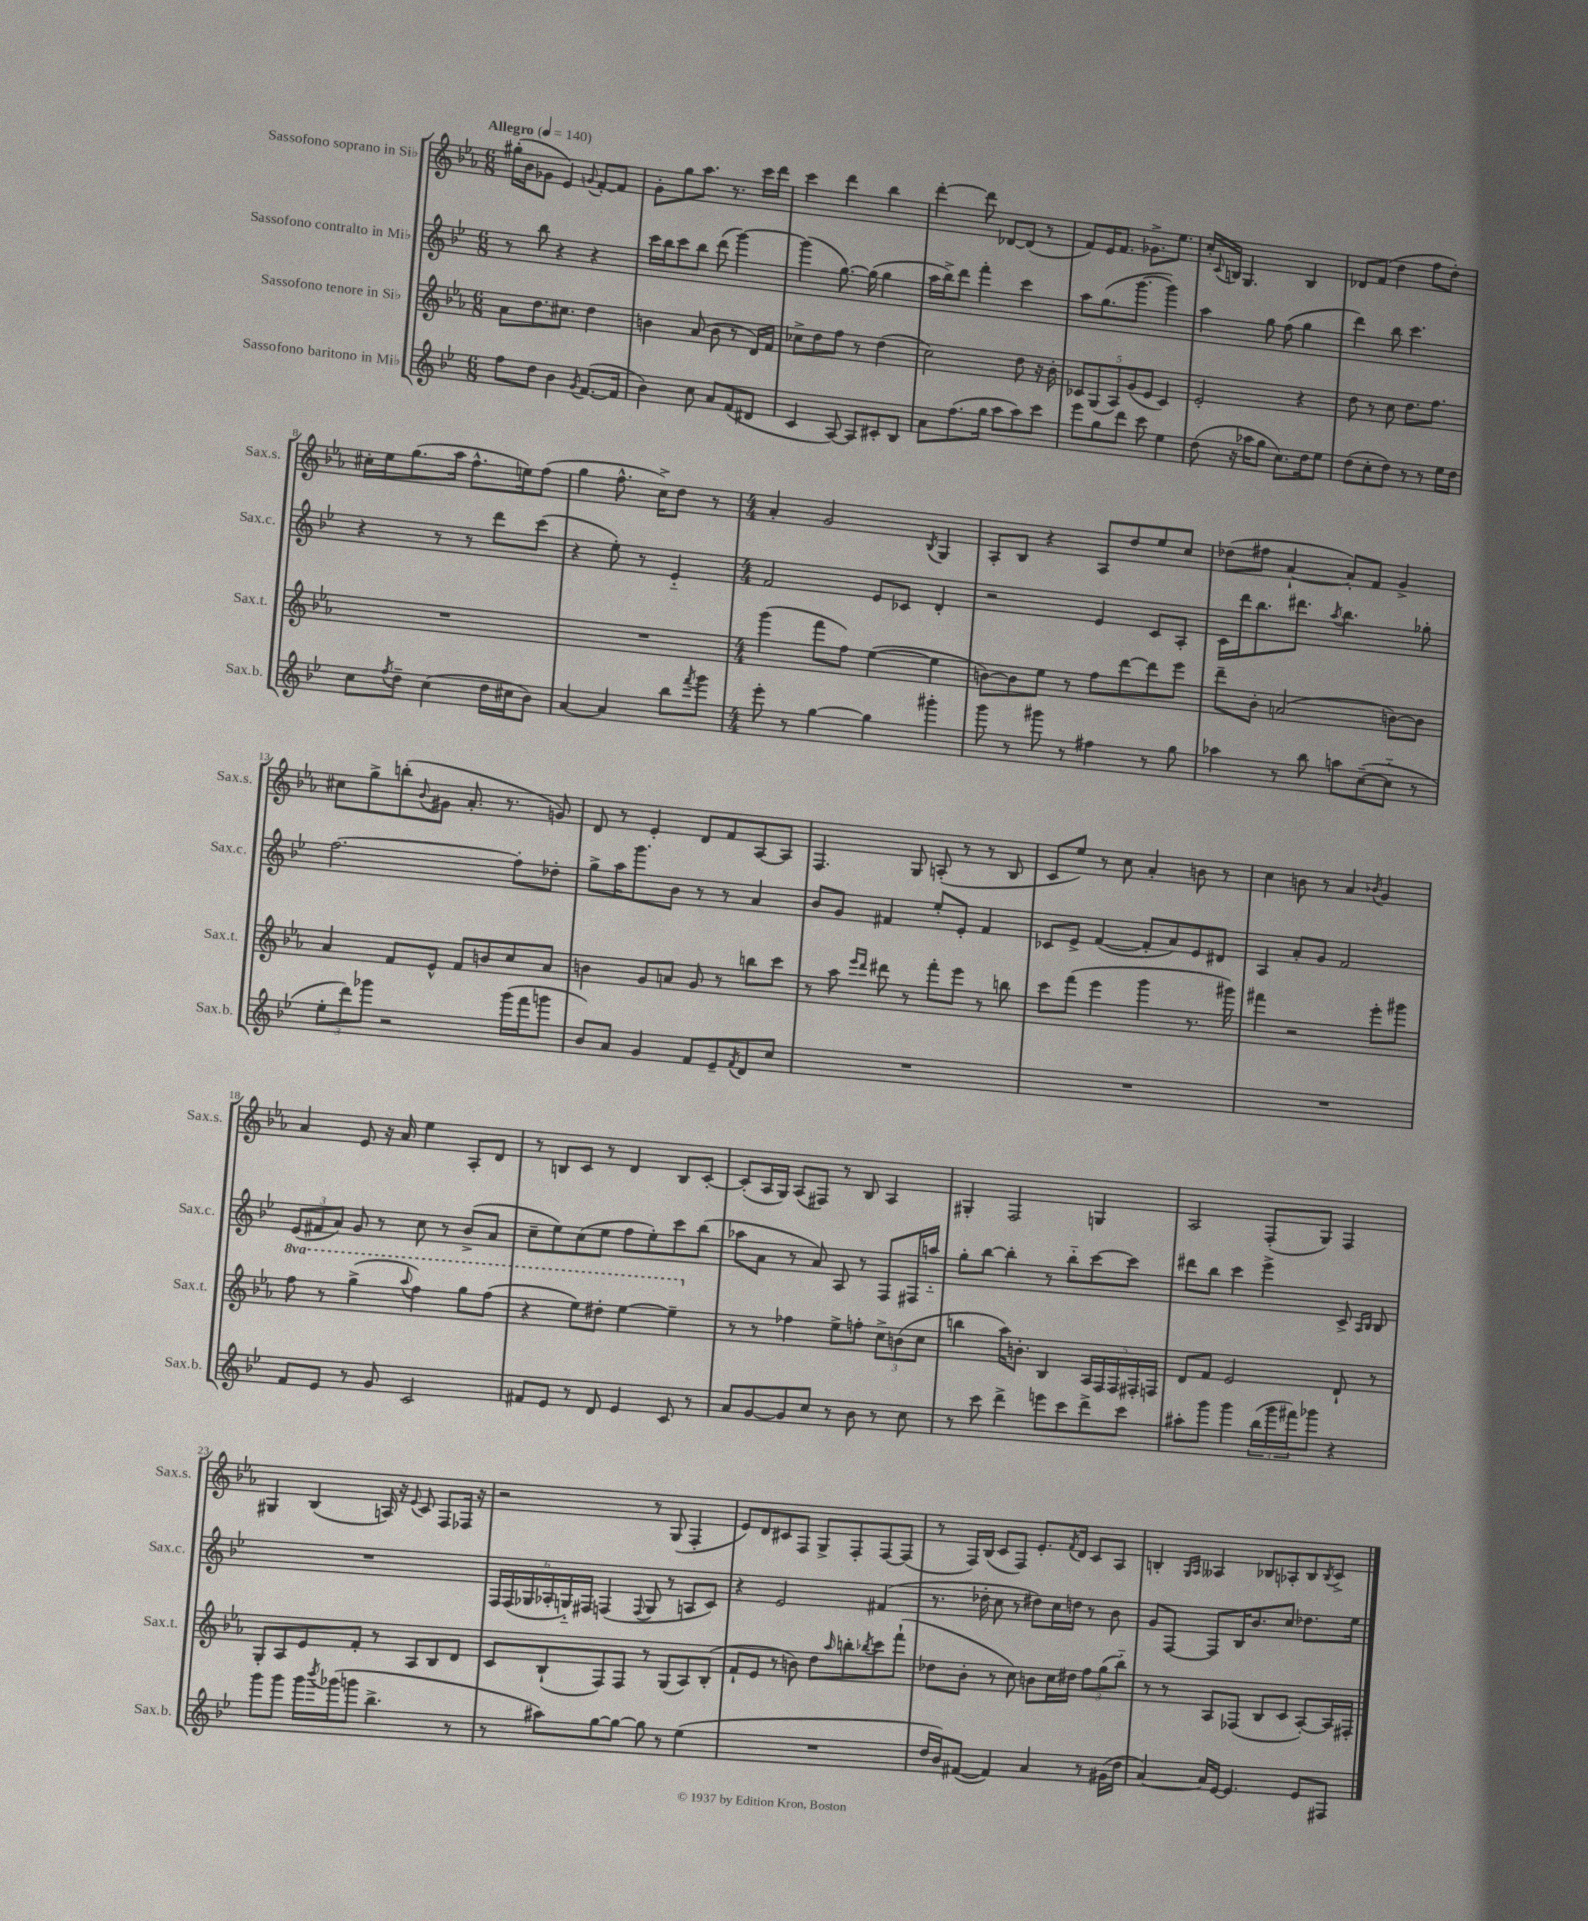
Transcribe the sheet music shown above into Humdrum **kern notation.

**kern	**kern	**kern	**kern
*part4	*part3	*part2	*part1
*staff4	*staff3	*staff2	*staff1
*I"Sassofono baritono in Mi♭	*I"Sassofono tenore in Si♭	*I"Sassofono contralto in Mi♭	*I"Sassofono soprano in Si♭
*I'Sax.b.	*I'Sax.t.	*I'Sax.c.	*I'Sax.s.
*clefG2	*clefG2	*clefG2	*clefG2
*k[b-e-]	*k[b-e-a-]	*k[b-e-]	*k[b-e-a-]
*M6/8	*M6/8	*M6/8	*M6/8
*MM140	*MM140	*MM140	*MM140
=1	=1	=1	=1
!	!	!	!LO:TX:a:B:t=Allegro
8ff\L	8a-\L	8r	(16gg#X'\LL
.	.	.	16b-\J
8dd\J	8.dd\	8bb-\	8g-X\J
4b-\	.	4r	4e-/)
.	8.cc#X\J	.	.
8qg/	.	.	8qqgn/
([8.f/L	4dd\	4r	[8f'/L
.	.	.	8f/J]
16f/Jk]	.	.	.
=2	=2	=2	=2
4b-\)	4bn\	16ccc\LL	8g'\L
.	.	16bb-\J	.
.	.	8ccc\	8gg\
8cc\	(8a-/	8bb-\J	8.aa-\J
8a/L	8b\	(8ddd\	.
.	.	.	8.r
(8f/	8r	[4ggg\)	.
8d#X/J	16d/LL)	.	16ccc\LL
.	16f/JJ	.	16ddd\JJ
=3	=3	=3	=3
4c/	8cc-X^\L	(4ggg\]	4ccc\
.	8dd\	.	.
[8A/)	8ff\J	[8.gg\)	4ddd\
8A/L]	8r	.	.
.	.	(16gg\]	.
8c#X'/	(4dd\	4gg\	4bb-\
8B-/J	.	.	.
=4	=4	=4	=4
8a\L	2cc\)	16aa\LL	[4ddd'\
.	.	16bb-^\J)	.
(8.ff\	.	8ddd\J	.
.	.	4fff'\	8ddd\]
16gg\Jk	.	.	.
8aa\L	.	.	[8d-X/L
8aa\)	8dd\	4ccc\	(8d-/J]
8ccc\J	16r	.	8r
.	16b-'\	.	.
=5	=5	=5	=5
8eee-\L	10c-X/L	8aa\L	8f/L)
.	(10G/	.	.
8gg\	.	(8.gg\	16e-/K
.	.	.	8.f/J
.	10A-/)	.	.
8ddd\J	.	.	.
.	(10g/	.	.
.	.	[8.ggg\J	.
8ccc\	.	.	8.g-X^\L
.	10e-/J	.	.
4ee-\	4c-/)	4ggg\])	.
.	.	.	8.ee-\J
=6	=6	=6	=6
(8dd\	2e-'/	4aa\	16cc'/LL
.	.	.	8qqc/
.	.	.	16Bn/JJ
16r	.	.	4.G/
16aa-X\KL	.	.	.
8gg\J	.	8gg\	.
8.cc\L)	.	(8ff\	.
.	4r	4gg\	4B/
16dd\k	.	.	.
8ee-\J	.	.	.
=7	=7	=7	=7
(8dd\L	8dd\	4ddd\)	8d-X/L
8cc'\	8r	.	(8f/J
8dd\J)	8cc\	8bb-\	4dd\
8r	8.dd\L	4.ccc\	.
8r	.	.	8ff\L
.	8.ff\J	.	.
16ee-\LL	.	.	8dd'\J)
16dd\JJ	.	.	.
!!LO:LB:g=z
=8	=8	=8	=8
8cc\L	2.r	4r	16cc#X'\LL
.	.	.	16ee-\J
8qff/	.	.	.
8dd~\J	.	.	(8.gg\
(4cc\	.	8r	.
.	.	.	16aa-\Jk
.	.	8r	8.ff^^\L
16dd\LL	.	8ddd\L	.
16cc#X\J	.	.	16een\k)
8b-\J)	.	(8ccc\J	(8ff\J
=9	=9	=9	=9
[4a/	2.r	4r	4gg\
4a/]	.	8ee-'\)	8.ff^^\
.	.	8r	.
.	.	.	16cc^\KL)
8bb-\L	.	4e-/	8dd\J
8qfff/	.	.	.
8ggg\J	.	.	8r
=10	=10	=10	=10
*M4/4	*M4/4	*M4/4	*M4/4
8eee-'\	(4ggg\	2f/	4a-'/
8r	.	.	.
[4gg\	8fff\L	.	2g/
.	8ff\J)	.	.
4gg\]	([4ee-\	8e-/L	.
.	.	8c-X/J	.
.	.	.	8qB-/
4ggg#X'\	4ee-\]	4d'/	4G/
=11	=11	=11	=11
8ggg\	[8bn\L)	2r	8A-'/L
8r	8b\]	.	8B-/J
8ggg#X\	8ee-\J	.	4r
8r	8r	.	.
4ff#X\	8ff\L	4e-/	8A-/L
.	[8ddd\	.	8dd/
8r	8ddd\]	8c/L	8ee-/
8gg\	8eee-\J	8A'/J	8cc/J
=12	=12	=12	=12
4aa-X\	8ddd~\L	16c\LL	(8dd-X\L
.	.	16ddd\J	.
.	8b-'\J	8.bb-\	8ff#X\J
8r	(2an/	.	[4a-`/
.	.	8.ddd#X\J	.
8bb-\	.	.	.
.	.	8qaa/	.
8aan\L	.	4.bb-\	8a-'/L])
([8cc~\	.	.	8f/J
8cc\J]	[8bn\L)	.	4g^/
8r	8b\J]	8gg-X'\	.
!!LO:LB:g=z
=13	=13	=13	=13
12ee-'\L	4a-/	[2.ff\	8cc#X\L
12ddd\)	.	.	.
.	.	.	8gg^\
12ggg-X\J	.	.	.
2r	8f/L	.	(8bbn'\
.	.	.	8qqb-/
.	8e-^^/J	.	8g#X\J
.	8f/L	.	8.a-'/
.	8bn/	.	.
.	.	.	8.r
(16ggg-\LL	8cc/	8ff'\L]	.
16fff\J	.	.	.
8gggn\J	8a-/J	8dd-X'\J	8gn/)
=14	=14	=14	=14
8b-/L)	4bn\	8gg^\L	8d/
8a/J	.	16aa\K	8r
.	.	8.ggg\	.
4g/	8g/L	.	4e-'/
.	8an/J	8b-\J	.
8f/L	8g/	8r	8d/L
8e-~/	8r	8r	8f/
8qf/	.	.	.
8d/	8bbn\L	4a/	[8A-/
8cc/J	8ccc\J	.	8A-/J]
=15	=15	=15	=15
1r	8r	8b-/L	4.F/
.	8aa-\	8g/J	.
.	16qqeee-/LL	.	.
.	16qqddd/JJ	.	.
.	8ddd#X\	4f#X/	.
.	8r	.	8G/
.	8fff'\L	8ee-'/L	(8An'/
.	8eee-\J	8e-'/J	8r
.	8r	4f#/	8r
.	8bbn\	.	8B-/
=16	=16	=16	=16
1r	8ccc\L	8c-X/L	8c/L
.	(8fff\J	8e-^/J	8ee-/J)
.	4eee-\	([4f/	8r
.	.	.	8cc\
.	4ggg\	8f'/L]	4a-'/
.	.	8a/)	.
.	8.r	8e-/	8bn\
.	.	8d#X/J	8r
.	16ggg#X\)	.	.
=17	=17	=17	=17
1r	4fff#X\	4A/	4cc\
.	2r	8a'/L	8bn\
.	.	8g/J	8r
.	.	2f/	4a-/
.	.	.	8qb-X/
.	8eee-'\L	.	4g/
.	8ggg#X\J	.	.
!!LO:LB:g=z
=18	=18	=18	=18
*	*8va	*	*
8f/L	8fff\	(12e-/L	4a-/
.	.	12f#X/	.
8e-/J	8r	.	.
.	.	12a/J)	.
8r	(4ggg^\	8g/	8e-/
8g/	.	8r	16r
.	.	.	16a-/
.	8qqaaa-/	.	.
2c/	4fff\)	8cc\	4ee-\
.	.	8r	.
.	8ggg\L	(8b-^/L	8A-'/L
.	(8fff\J	8a/J	8d/J
=19	=19	=19	=19
8f#X/L	4r	8cc~\L	8r
8e-/J	.	8ee-\)	8Bn/L
8r	8eee-\L)	(8cc\	8c/J
8d/	8ddd#X'\J	8ee-\J	8r
4e-/	[4eee-\	8ff\L	4d/
.	.	8ee-'\)	.
8c/	4eee-~\]	8ccc\	8B/L
8r	.	(8bb-\J	[8c'/J
=20	=20	=20	=20
*	*X8va	*	*
8a/L	8r	8aa-X\L	(8c'/L]
[8g/	8r	8a\J	16A-/L
.	.	.	16G/JJ)
8g/]	4ff-X\	8r	(8A-/L
8cc/J	.	8a/)	8F#X/J)
8r	8ee-^\L	8A/	8r
8b-\	8ffn'\J	8r	8B-/
8r	12cc^\L	8F/L	4A-/
.	(12bn\	.	.
8cc\	.	16F#X/L	.
.	12cc\J	.	.
.	.	16aan/JJ	.
=21	=21	=21	=21
8r	4bbn\	8gg'\L	4G#X'/
8ccc\	.	[8bb-\J	.
4ddd^\	16aa-\KL)	4bb-'\]	2F/
.	8.bn'\J	.	.
8eeen\L	4B-/	8r	.
8ccc\	.	8bb-\L	.
8ddd^\	20A-/LL	[8ccc\	4Gn/
.	20F/	.	.
.	20F/	.	.
8ccc\J	.	8ccc\J]	.
.	20F#X'/	.	.
.	20Fn/JJ	.	.
=22	=22	=22	=22
8aa#X'\L	8d/L	8ddd#X\L	2A-/
8ggg\J	8f/J	8bb-\J	.
4ggg\	2e-/	4ccc\	.
(24bb-\LL	.	4eee-^\	(8F'/L
24ggg\	.	.	.
24fff#X\J)	.	.	.
8ggg-X\J	.	.	8G/J)
4r	8d`/	8c^/	4F/
.	.	16qqA/LL	.
.	.	16qqB-/JJ	.
.	8r	8B-/	.
!!LO:LB:g=z
=23	=23	=23	=23
8ggg\L	8G'/L	1r	4G#X/
8ggg\J	8A-/	.	.
16ggg\LL	8e-/	.	(4B-/
8qbbb-/	.	.	.
(16ggg-X\J	.	.	.
8gggn\J	8f'/J	.	.
4.bb-^\	8r	.	16An/)
.	.	.	16r
.	.	.	8qqe-/
.	8A-/L	.	8c/
.	8B-/	.	8F/L
8r	8d/J	.	16F-X/Jk
.	.	.	16r
=24	=24	=24	=24
8r	8c/L	24F/LL	2r
.	.	(24F/	.
.	.	24G-X/	.
8aa#X\L)	(8B-`/	24A-X'/	.
.	.	24Gn/)	.
.	.	24F#X/JJ	.
[8gg\	8F/)	(4Fn/	.
8gg\J_	8F/J	.	.
.	.	8qqF/	.
8gg\]	8r	8G/	8r
8r	(8G/L	8r	(8G/
(4ee-\	8A-/)	8An/L	4F'/
.	(8B-'/J	8c/J)	.
=25	=25	=25	=25
1r	8f`/L	4r	8e-/L)
.	8e-/J	.	8d/
.	8r	2e-/	8c#X/
.	8bn\)	.	8F/J
.	8dd\L	.	8G^/L
.	16qqaa-/	.	.
.	8bbn'\	.	8F'/
.	8qbb-X/	.	.
.	8ccc\	(4f#X/	[8F/
.	(8fff`\J	.	(8F/J]
=26	=26	=26	=26
16dd/LL	8dd-X\L	8.r	8r
16b-/J)	.	.	.
([8f#X/J	8b-'\J	.	16F/LL)
.	.	16dd-X'\	(16B-/JJ
4f#/])	8r	8cc\	8c/L
.	8cc\)	8r	8F/J)
4a/	8bn\L	8dd#X\L)	8.e-'/L
.	16cc\L	16cc\L	.
.	.	.	8qf/
.	16dd#X\JJ	16ddn\JJ	16d/Jk
8r	12ff\L	8r	8c/L
.	(12gg\	.	.
(16g#X\LL	.	8b-\	8A-/J
.	12bb-\J)	.	.
16dd\JJ	.	.	.
=27	=27	=27	=27
[4a/)	8r	8g/L	4Bn'/
.	8r	[8F/J	.
.	.	.	16qqG/LL
.	.	.	16qqA-/JJ
16a/LL]	8A-/L	8F/L]	4A--X/
[16e-/JJ	.	.	.
4.e-/]	(8F-X/J	16B-/K	.
.	.	8.b-/	.
.	8B-/L	.	8B-X/L
.	8c/J	8cc/J	8A-X'/
8e-/L	[8A-'/L)	8.dd-X\L	8B-/
.	.	.	8qB-/
8F#X/J	16A-/L]	.	8c^/J
.	16F#X'/JJ	16ee-\Jk	.
==	==	==	==
*-	*-	*-	*-
